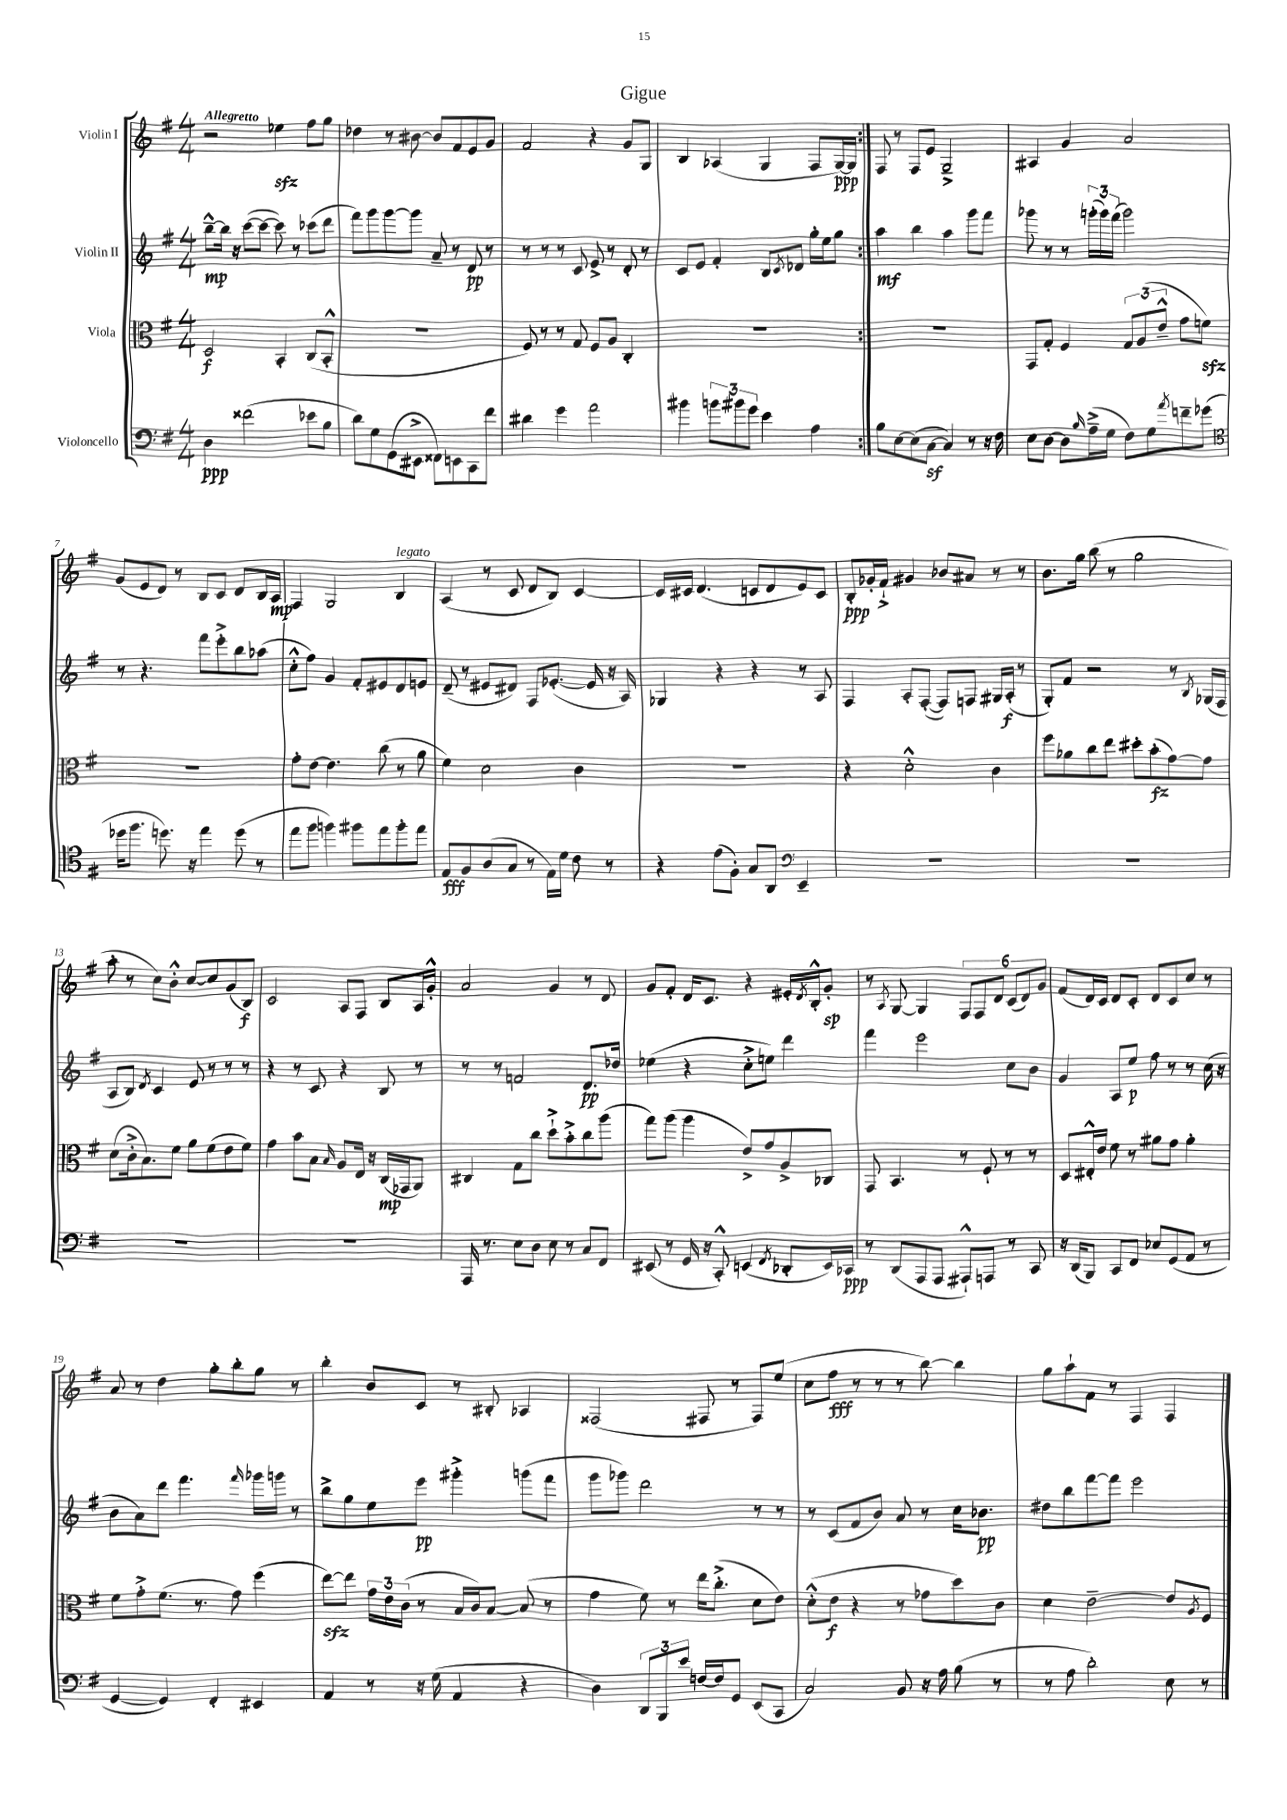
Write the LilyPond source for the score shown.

\header { title = "Gigue" }
<<
\new StaffGroup <<
\new Staff = "s0" \with { instrumentName = "Violin I" } {
    \clef treble \key g \major \numericTimeSignature \time 4/4 \tempo "Allegretto"
    \repeat volta 2 { r2 ees''4\sfz fis''8 g''8 |
    des''4 r8 bis'8~ bis'8 fis'8 e'8 g'8 |
    fis'2 r4 g'8 g8 |
    b4 aes4( g4 fis8 g16~\ppp) g16 | }
    fis8 r8 fis8 e'8 g2---> |
    ais4 g'4 a'2 |
    g'8( e'8 d'8) r8 b8 c'8 d'8 b16 a16\mp |
    fis4 g2 b4^\markup { \italic "legato" } |
    a4( r8 c'8 d'8 b8) c'4~ |
    c'16 cis'16 d'4.( c'8 d'8 e'8) c'8 |
    b8-.\ppp ges'16-. fis'16-!-> gis'4 bes'8 ais'8 r8 r8 |
    b'8. g''16 b''8( r8 g''2 |
    a''8-. r8 c''8) b'8-.-^ c''8~ c''8 g'8( b8\f) |
    c'2 a8 fis8 b8 a16 g'16-.-^ |
    a'2 g'4 r8 d'8 |
    g'8 fis'8-. d'16 c'8. r4 eis'16-. \acciaccatura { d'8 } b16-.-^ g'8-.\sp |
    r8 \acciaccatura { a8 } g8~ g4 \tuplet 6/4 { fis8 fis8 d'8 c'8( d'8) g'8 } |
    fis'8( d'16) c'16 d'8 c'8-. d'8 c'8 c''8 r8 |
    a'8 r8 d''4 g''8-. b''8-. g''8 r8 |
    b''4-. b'8 c'8 r8 bis8-. aes4 |
    fisis2( fis8 r8 fis8) e''8( |
    c''8 fis''8\fff r8 r8 r8 b''8~) b''4 |
    g''8 a''8-! fis'8 r8 fis4 fis4 \bar "|." |
}
\new Staff = "s1" \with { instrumentName = "Violin II" } {
    \clef treble \key g \major \numericTimeSignature \time 4/4
    \repeat volta 2 { b''8~---^\mp b''16 r16 c'''8~( c'''8~ c'''8) r8 ces'''8( d'''8 |
    fis'''8) g'''8 g'''8~ g'''8 a'8-- r8 d'8\pp r8 |
    r8 r8 r8 c'8 e'8-> r8 d'8-. r8 |
    c'8 e'8 fis'4-. b8 \acciaccatura { c'8 } des'8 g''16-. e''16 g''8 | }
    a''4\mf b''4 a''4 g'''8 fis'''8 |
    ges'''8 r8 r8 \tuplet 3/2 { g'''16-.( g'''16) fis'''16( } g'''2) |
    r8 r4. fis'''8 e'''8-.-> b''8 aes''8( |
    c''8-.-^ fis''8) g'4 fis'8-. eis'8 d'8 e'8 |
    d'8--( r8 eis'8 dis'8) fis8 ees'8.~-.( ees'16 r16 a16) |
    ges4 r4 r4 r8 a8 |
    fis4 a8-. fis8~-.( fis8) f8 gis16 a16-.\f( r8 |
    g8-.) fis'8 r2 r8 \acciaccatura { b8 } ges16( fis16 |
    a8 b8) \acciaccatura { d'8 } c'4 e'8 r8 r8 r8 |
    r4 r8 c'8 r4 b8 r8 |
    r8 r8 f'2 d'8.\pp des''16 |
    ees''4( r4 c''8-.-> e''8) d'''4 |
    fis'''4 e'''2 c''8 b'8 |
    g'4 a8 e''8\p fis''8 r8 r8 c''16( r16 |
    b'8 a'8) d'''8 fis'''4. \grace { fis'''16 } ges'''16 g'''16 r8 |
    b''8-> g''8 e''8 e'''8\pp gis'''4-.-> g'''8( fis'''8 |
    g'''8 ges'''8) d'''2 r8 r8 |
    r8 c'8( fis'8 b'8) a'8 r8 c''16 bes'8.\pp |
    dis''8 b''8 fis'''8~ fis'''8 e'''2 \bar "|." |
}
\new Staff = "s2" \with { instrumentName = "Viola" } {
    \clef alto \key g \major \numericTimeSignature \time 4/4
    \repeat volta 2 { d2\f b,4-. c8( b,8-.-^ |
    R1 |
    fis8) r8 r8 g8 fis8 a8 c4-. |
    R1 | }
    R1 |
    g,8 g8-. fis4 \tuplet 3/2 { g8 a8( e'8---^ } g'8 f'8\sfz) |
    R1 |
    g'8-. e'8~ e'4. c''8( r8 a'8 |
    fis'4) d'2 c'4 |
    R1 |
    r4 d'2-.-^ c'4 |
    fis''8 aes'8 c''8 e''8 dis''8-. b'8-.\fz( g'8~) g'8 |
    d'8( c'16-.-> b8.) fis'8 a'8 fis'8( e'8 fis'8) |
    g'4 b'8 b8 \grace { b16 } a8 e16 r16 c16\mp( ges,16 a,8) |
    cis4 g8 c''8 d''8-!-> b'8-.-> c''8 a''8( |
    g''8) a''8( a''4 e'8->) g'8 a8-> ces8 |
    g,8 b,4. r8 fis8-! r8 r8 |
    d8 eis16-.-^ e'16 fis'8 r8 ais'8 g'8 ais'4-. |
    fis'8 g'8-.-> fis'8.( r8. g'8) fis''4( |
    e''8~\sfz) e''8 \tuplet 3/2 { g'16 e'16 c'16( } r8 b16 c'16) b8~ b8( r8 |
    g'4 fis'8) r8 e''16 c''8.-.->( d'8 e'8) |
    d'8-.-^( e'8\f r4 r8 ges'8 d''8) c'8 |
    d'4 e'2~-- e'8 \acciaccatura { a8 } fis8 \bar "|." |
}
\new Staff = "s3" \with { instrumentName = "Violoncello" } {
    \clef bass \key g \major \numericTimeSignature \time 4/4
    \repeat volta 2 { d4\ppp fisis'2( ees'8 b8 |
    d'8) g8 g,8( eis,8-> fisis,8) e,8 c,8 fis'8 |
    dis'4 g'4 a'2 |
    bis'4 \tuplet 3/2 { b'8 bis'8 g'8 } e'4 a4 | }
    b8 e8~ e8( c8~\sf c4) r8 r16 fis16 |
    e8 d8~ d8 \grace { b16 } a16--->( g16 fis8) g8 \acciaccatura { a'8 } f'8-- ges'8( |
    \clef tenor des''16 fis''8. d''8.) r16 e''4 d''8( r8 |
    e''8 fis''8 f''4) fis''8 e''8 fis''8-. e''8 |
    e8\fff fis8 a8( g8 r8 e16) d'16 c'8 r8 |
    r4 e'8( fis8-.) g8 a,8 \clef bass e,4-- |
    R1 |
    R1 |
    R1 |
    R1 |
    a,,16 r8. e8 d8 e8 r8 c8 fis,8 |
    eis,8( r8 g,16 r16 c,8-.-^) e,4( \acciaccatura { fis,8 } des,8-. e,16) ces,16\ppp |
    r8 d,8( a,,8 a,,8 ais,,8-!-^) a,,8 r8 c,8 |
    r16 d,16( b,,8) c,8 fis,8 ees8 g,8( a,8 r8 |
    g,4~ g,4) fis,4-. eis,4 |
    a,4 r8 r16 g16( a,4 r4 |
    d4) \tuplet 3/2 { d,8 b,,8 e'8 } f16~ f16 g,8 e,8( c,8 |
    c2) b,8 r16 a16 b8( r8 |
    r8 a8 d'2-.) e8 r8 \bar "|." |
}
>>
>>
